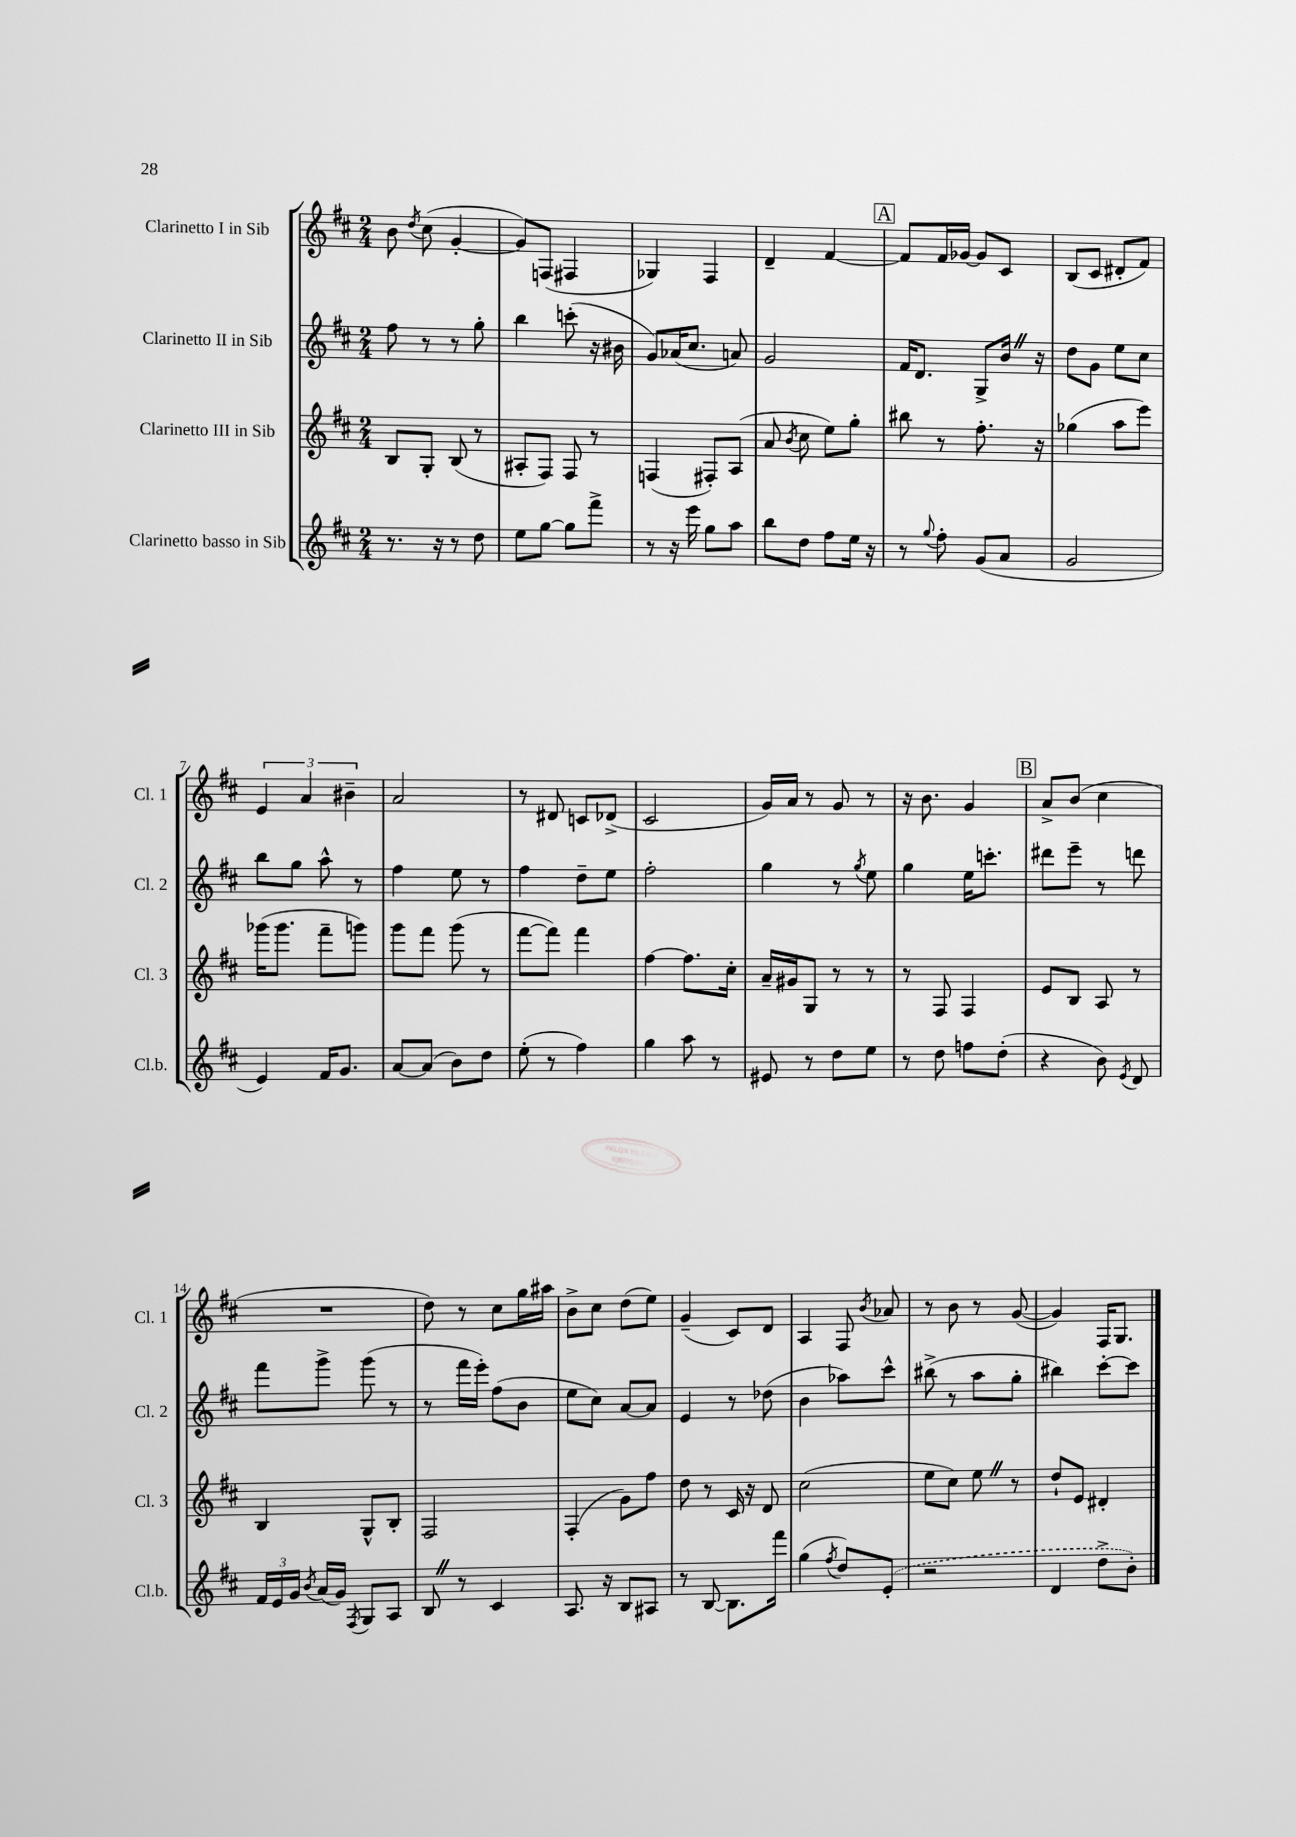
<<
\new StaffGroup <<
\new Staff = "s0" \with { instrumentName = "Clarinetto I in Sib" shortInstrumentName = "Cl. 1" } {
    \clef treble \key d \major \numericTimeSignature \time 2/4
    \autoBeamOff b'8 \acciaccatura { d''8 } cis''8( g'4~-. |
    g'8[) f8]( fis4 |
    ges4) fis4 |
    d'4-- fis'4~ |
    \mark \markup { \box "A" } fis'8[ fis'16 ges'16]~ ges'8[ cis'8] |
    b8[( cis'8] dis'8[-. fis'8]) |
    \tuplet 3/2 { e'4 a'4 bis'4-- } |
    a'2 |
    r8 dis'8 c'8[ des'8]->( |
    cis'2 |
    g'16[) a'16] r8 g'8 r8 |
    r16 b'8. g'4 |
    \mark \markup { \box "B" } a'8[-> b'8]( cis''4 |
    R2 |
    d''8) r8 cis''8[ g''16 ais''16] |
    b'8[-> cis''8] d''8[( e''8]) |
    g'4--( cis'8[) d'8] |
    a4 fis8 \acciaccatura { b'8 } aes'8 |
    r8 b'8 r8 g'8~( |
    g'4) fis16[ g8.] \bar "|." |
}
\new Staff = "s1" \with { instrumentName = "Clarinetto II in Sib" shortInstrumentName = "Cl. 2" } {
    \clef treble \key d \major \numericTimeSignature \time 2/4
    \autoBeamOff fis''8 r8 r8 g''8-. |
    b''4 c'''8-.( r16 bis'16 |
    g'8[) aes'16( cis''8.] a'8) |
    g'2 |
    \mark \markup { \box "A" } fis'16[ d'8.] g8[-> b'16] \once \override BreathingSign.text = \markup { \musicglyph "scripts.caesura.straight" } \breathe r16 |
    d''8[ g'8] e''8[ cis''8] |
    b''8[ g''8] a''8-^ r8 |
    fis''4 e''8 r8 |
    fis''4 d''8[-- e''8] |
    fis''2-. |
    g''4 r8 \acciaccatura { g''8 } e''8 |
    g''4 e''16[ c'''8.]-. |
    \mark \markup { \box "B" } dis'''8[ e'''8]-- r8 d'''8 |
    fis'''8[ g'''8]-> g'''8( r8 |
    r8 fis'''16[ e'''16]-.) fis''8[( b'8] |
    e''8[ cis''8]) a'8[~ a'8] |
    e'4 r8 des''8( |
    b'4 aes''8[) cis'''8]-^ |
    bis''8->( r8 a''8[ g''8]-. |
    bis''4) cis'''8[~-. cis'''8] \bar "|." |
}
\new Staff = "s2" \with { instrumentName = "Clarinetto III in Sib" shortInstrumentName = "Cl. 3" } {
    \clef treble \key d \major \numericTimeSignature \time 2/4
    \autoBeamOff b8[ g8]-. b8( r8 |
    ais8[-. fis8]) fis8 r8 |
    f4( fis8[-.) a8]( |
    a'8 \acciaccatura { b'8 } cis''8 e''8[) g''8]-. |
    \mark \markup { \box "A" } bis''8 r8 fis''8.-. r16 |
    ges''4( a''8[ e'''8]) |
    ges'''16[( ges'''8.] fis'''8[-- g'''8]) |
    g'''8[ fis'''8] g'''8( r8 |
    fis'''8[~ fis'''8]) fis'''4 |
    fis''4~ fis''8.[ cis''16]-. |
    a'16[-- gis'16 g8] r8 r8 |
    r8 fis8 fis4 |
    \mark \markup { \box "B" } e'8[ b8] a8 r8 |
    b4 g8[-^ b8]-. |
    fis2 |
    fis4-.( g'8[) fis''8] |
    d''8 r8 cis'16 r16 d'8 |
    cis''2( |
    e''8[ cis''8]) e''8 \once \override BreathingSign.text = \markup { \musicglyph "scripts.caesura.straight" } \breathe r8 |
    d''8[-! e'8] dis'4-. \bar "|." |
}
\new Staff = "s3" \with { instrumentName = "Clarinetto basso in Sib" shortInstrumentName = "Cl.b." } {
    \clef treble \key d \major \numericTimeSignature \time 2/4
    \autoBeamOff r8. r16 r8 d''8 |
    e''8[ g''8]~ g''8[ fis'''8]-> |
    r8 r16 e'''16 g''8[ a''8] |
    b''8[ d''8] fis''8[ e''16] r16 |
    \mark \markup { \box "A" } r8 \appoggiatura { g''8 } fis''8-. g'8[( a'8] |
    g'2 |
    e'4) fis'16[ g'8.] |
    a'8[~ a'8]( b'8[) d''8] |
    e''8-.( r8 fis''4) |
    g''4 a''8 r8 |
    eis'8 r8 d''8[ e''8] |
    r8 d''8 f''8[ d''8]-.( |
    \mark \markup { \box "B" } r4 b'8) \acciaccatura { e'8 } d'8 |
    \tuplet 3/2 { fis'16[ e'16 g'16] } \acciaccatura { b'8 } a'16[( g'16]) \acciaccatura { fis8 } g8[ a8] |
    b8 \once \override BreathingSign.text = \markup { \musicglyph "scripts.caesura.straight" } \breathe r8 cis'4 |
    a8. r16 b8[ ais8] |
    r8 b8~ b8.[ fis'''16] |
    g''4( \acciaccatura { fis''8 } d''8[) \once \slurDashed e'8]-.( |
    r2 |
    d'4 d''8[-> b'8]-.) \bar "|." |
}
>>
>>
